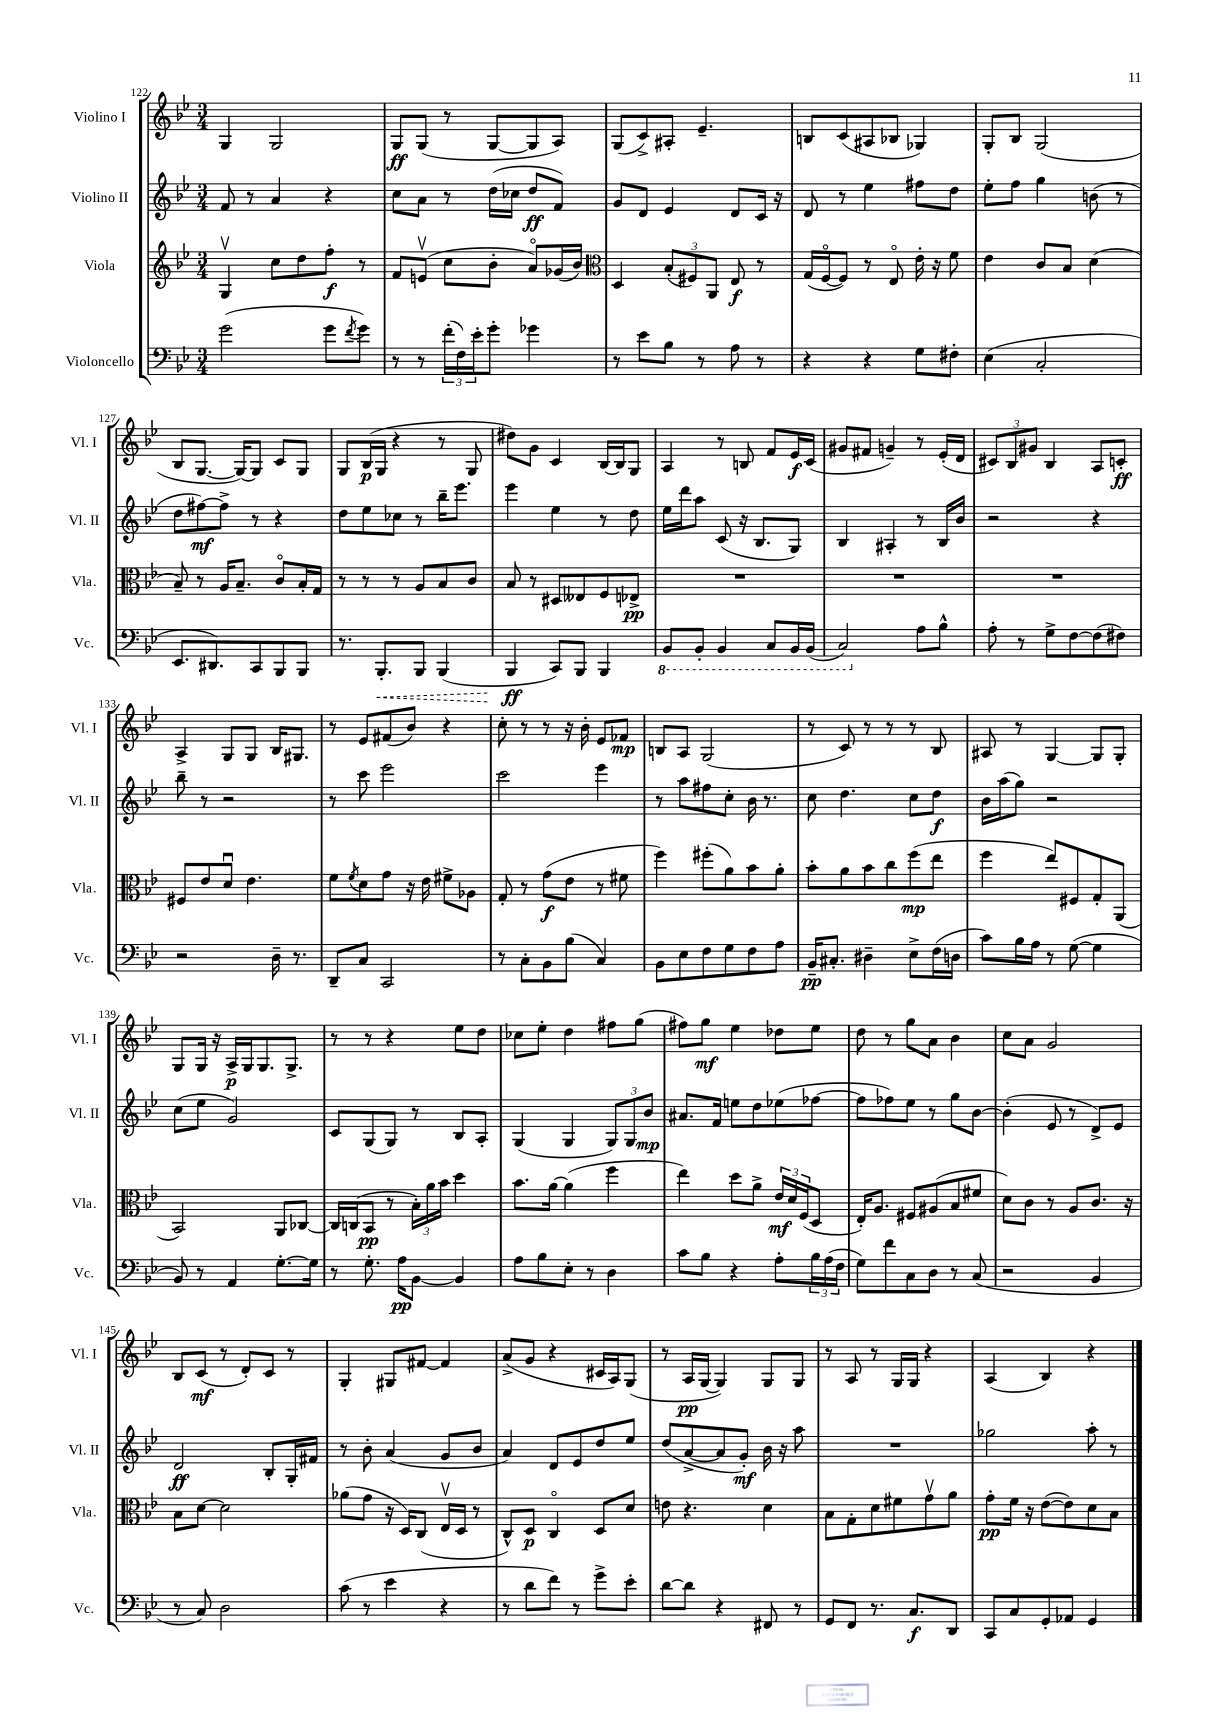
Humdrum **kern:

**kern	**kern	**kern	**kern
*staff4	*staff3	*staff2	*staff1
*clefF4	*clefG2	*clefG2	*clefG2
*k[b-e-]	*k[b-e-]	*k[b-e-]	*k[b-e-]
*M3/4	*M3/4	*M3/4	*M3/4
(2g	4Gv	8f	4G
.	.	8r	.
.	8cc	4a	2G
.	8dd	.	.
8g	8ff'	4r	.
8qf	.	.	.
8g)	8r	.	.
=	=	=	=
8r	8f	8cc	8G
8r	(8ev	8a	(8G
(24f'	8cc	8r	8r
24F)	.	.	.
24e-'	.	.	.
8g'	8b-'	(16dd	[8G
.	.	16cc-	.
4g-	8ao)	8dd	8G]
.	(16g-	8f)	8A)
.	16b-)	.	.
=	=	=	=
*	*clefC3	*	*
8r	4D	8g	(8G
8e-	.	8d	8c^)
8B-	(12B-'	4e-	8A#'
.	12F#)	.	.
8r	.	.	4.e-~
.	12AA	.	.
8A	8E-	8d	.
8r	8r	16c	.
.	.	16r	.
=	=	=	=
4r	(16G	8d	8B
.	[16Fo	.	.
.	8F])	8r	(8c
4r	8r	4ee-	8A#
.	8E-o	.	8B-
8G	16e-'	8ff#	4G-)
.	16r	.	.
8F#'	8f	8dd	.
=	=	=	=
(4E-	4e-	8ee-'	8G'
.	.	8ff	8B-
2C'	8c	4gg	(2G
.	8B-	.	.
.	(4d	(8b	.
.	.	8r	.
=	=	=	=
8.EE-	8B-~)	8dd	8B-
.	8r	[8ff#)	[8.G
8.DD#)	.	.	.
.	16A	8ff#^]	.
.	8.B-~	.	16G_)
8CC	.	8r	8G]
8BBB-	8co	4r	8c
8BBB-	16B-'	.	8G
.	16G	.	.
=	=	=	=
8.r	8r	8dd	8G
.	8r	8ee-	(16B-
8.BBB-'	.	.	16G
.	8r	8cc-	4r
8BBB-	8A	8r	.
(4BBB-	8B-	16bb-~	8r
.	.	8.eee-	.
.	8c	.	8G
=	=	=	=
4BBB-	8B-	4eee-	8dd#)
.	8r	.	8g
8CC)	8D#	4ee-	4c
8BBB-	8E--	.	.
4BBB-	8F	8r	[16B-
.	.	.	16B-]
.	8E-^	8dd	8G
=	=	=	=
8BBB-	2.r	16ee-	4A
.	.	16ddd	.
8BBB-'	.	8aa	.
4BBB-	.	(8c	8r
.	.	16r	8B
.	.	8.B-	.
8CC	.	.	8f
16BBB-	.	8G)	16e-
(16BBB-	.	.	(16c
=	=	=	=
2CC)	2.r	4B-	8g#
.	.	.	8f#
.	.	4A#'	4g~)
8A	.	8r	8r
8B-^^	.	16B-	(16e-'
.	.	16b-	16d
=	=	=	=
8A'	2.r	2r	12c#)
.	.	.	12B-
8r	.	.	.
.	.	.	12g#
8G^	.	.	4B-
[8F	.	.	.
(8F]	.	4r	8A
8F#)	.	.	8c'
=	=	=	=
2r	8F#	8bb-~	4A^
.	8e-	8r	.
.	8du	2r	8G
.	4.e-	.	8G
16D~	.	.	16B-
8.r	.	.	8.G#
=	=	=	=
8DD~	8f	8r	8r
.	8qf	.	.
8C	8d	8ccc	8e-
2CC	8g	2eee-	(8f#
.	16r	.	8b-)
.	16e-	.	.
.	8f#^	.	4r
.	8A-	.	.
=	=	=	=
8r	8G'	2ccc	8cc'
8C'	8r	.	8r
8BB-	(8g	.	8r
(8B-	8e-	.	16r
.	.	.	16b-'
4C)	8r	4eee-	8e-
.	8f#	.	8f-
=	=	=	=
8BB-	4ff)	8r	8B
8E-	.	8aa	8A
8F	(8ff#'	8ff#	(2G
8G	8a)	8cc'	.
8F	8b-	16b-	.
.	.	8.r	.
8A	8a'	.	.
=	=	=	=
16BB-~	8b-'	8cc	8r
8.C#'	.	.	.
.	8a	4.dd	8c)
4D#~	8b-	.	8r
.	8cc	.	8r
8E-^	(8ff	8cc	8r
(16F	8ee-	8dd	8B-
16D	.	.	.
=	=	=	=
8c)	4ff	16b-	8A#
.	.	(16aa	.
16B-	.	8gg)	8r
16A	.	.	.
8r	8ee-)	2r	[4G
([8G	8F#	.	.
4G]	8G'	.	8G]
.	(8AA	.	8G'
=	=	=	=
8BB-)	2BB-)	(8cc	8G
8r	.	8ee-	16G
.	.	.	16r
4AA	.	2g)	16A^
.	.	.	16G
.	.	.	8.G
[8.G'	8AA	.	.
.	.	.	8.G^
.	[8C-	.	.
16G]	.	.	.
=	=	=	=
8r	16C-]	8c	8r
.	(16C	.	.
8.G'	8BB-	(8G	8r
.	8r	8G)	4r
16A	.	.	.
[8BB-	24B-')	8r	.
.	24a	.	.
.	24b-	.	.
4BB-]	4dd	8B-	8ee-
.	.	8A'	8dd
=	=	=	=
8A	8.b-	(4G	8cc-
8B-	.	.	8ee-'
.	[16a	.	.
8E-'	(4a]	4G	4dd
8r	.	.	.
4D	4ff	12G)	8ff#
.	.	12G	.
.	.	.	(8gg
.	.	12b-	.
=	=	=	=
8c	4ee-)	8.a#	8ff#)
8B-	.	.	8gg
.	.	16f	.
4r	8dd	8ee	4ee-
.	8a^	8dd	.
8A'	24e-	(8ee-	8dd-
.	24d	.	.
.	(24F	.	.
24B-	8D	[8ff-	8ee-
(24A	.	.	.
24F	.	.	.
=	=	=	=
8G)	16E-')	8ff-]	8dd
.	8.A	.	.
8f	.	8ff-)	8r
8C	8F#	8ee-	8gg
8D	(8A#	8r	8a
8r	8B-	8gg	4b-
(8C	8f#	[8b-	.
=	=	=	=
2r	8d)	(4b-']	8cc
.	8c	.	8a
.	8r	8e-	2g
.	8A	8r	.
4BB-	8.c	8d^)	.
.	.	8e-	.
.	16r	.	.
=	=	=	=
8r	8B-	2d	8B-
8C)	[8d	.	(8c
2D	2d]	.	8r
.	.	.	8d')
.	.	8B-'	8c
.	.	16G'	8r
.	.	16f#	.
=	=	=	=
(8c	(8a-	8r	4G'
8r	8g	8b-'	.
4e-	16r	(4a	8G#
.	16D)	.	.
.	(8C	.	[8f#
4r	16E-v	8g	4f#]
.	16D	.	.
.	8r	8b-	.
=	=	=	=
8r	8C^^)	4a)	(8a^
8d	8D	.	8g
8f)	4Co	8d	4r
8r	.	8e-	.
8g^	8D	8dd	16c#
.	.	.	16A)
8e-'	8d	8ee-	(8G
=	=	=	=
[8d	8e	(8dd	8r
8d]	4.r	[8a^	16A
.	.	.	[16G
4r	.	8a]	4G])
.	.	8g')	.
8FF#	4d	16b-	8G
.	.	16r	.
8r	.	8aa	8G
=	=	=	=
8GG	8B-	2.r	8r
8FF	8G'	.	8A
8.r	8d	.	8r
.	8f#	.	16G
8.C	.	.	16G
.	8gv	.	4r
8DD	8a	.	.
=	=	=	=
8CC	8g'	2gg-	(4A
8C	16f	.	.
.	16r	.	.
8GG'	([8e-	.	4B-)
8AA-	8e-])	.	.
4GG	8d	8aa'	4r
.	8B-	8r	.
==	==	==	==
*-	*-	*-	*-
